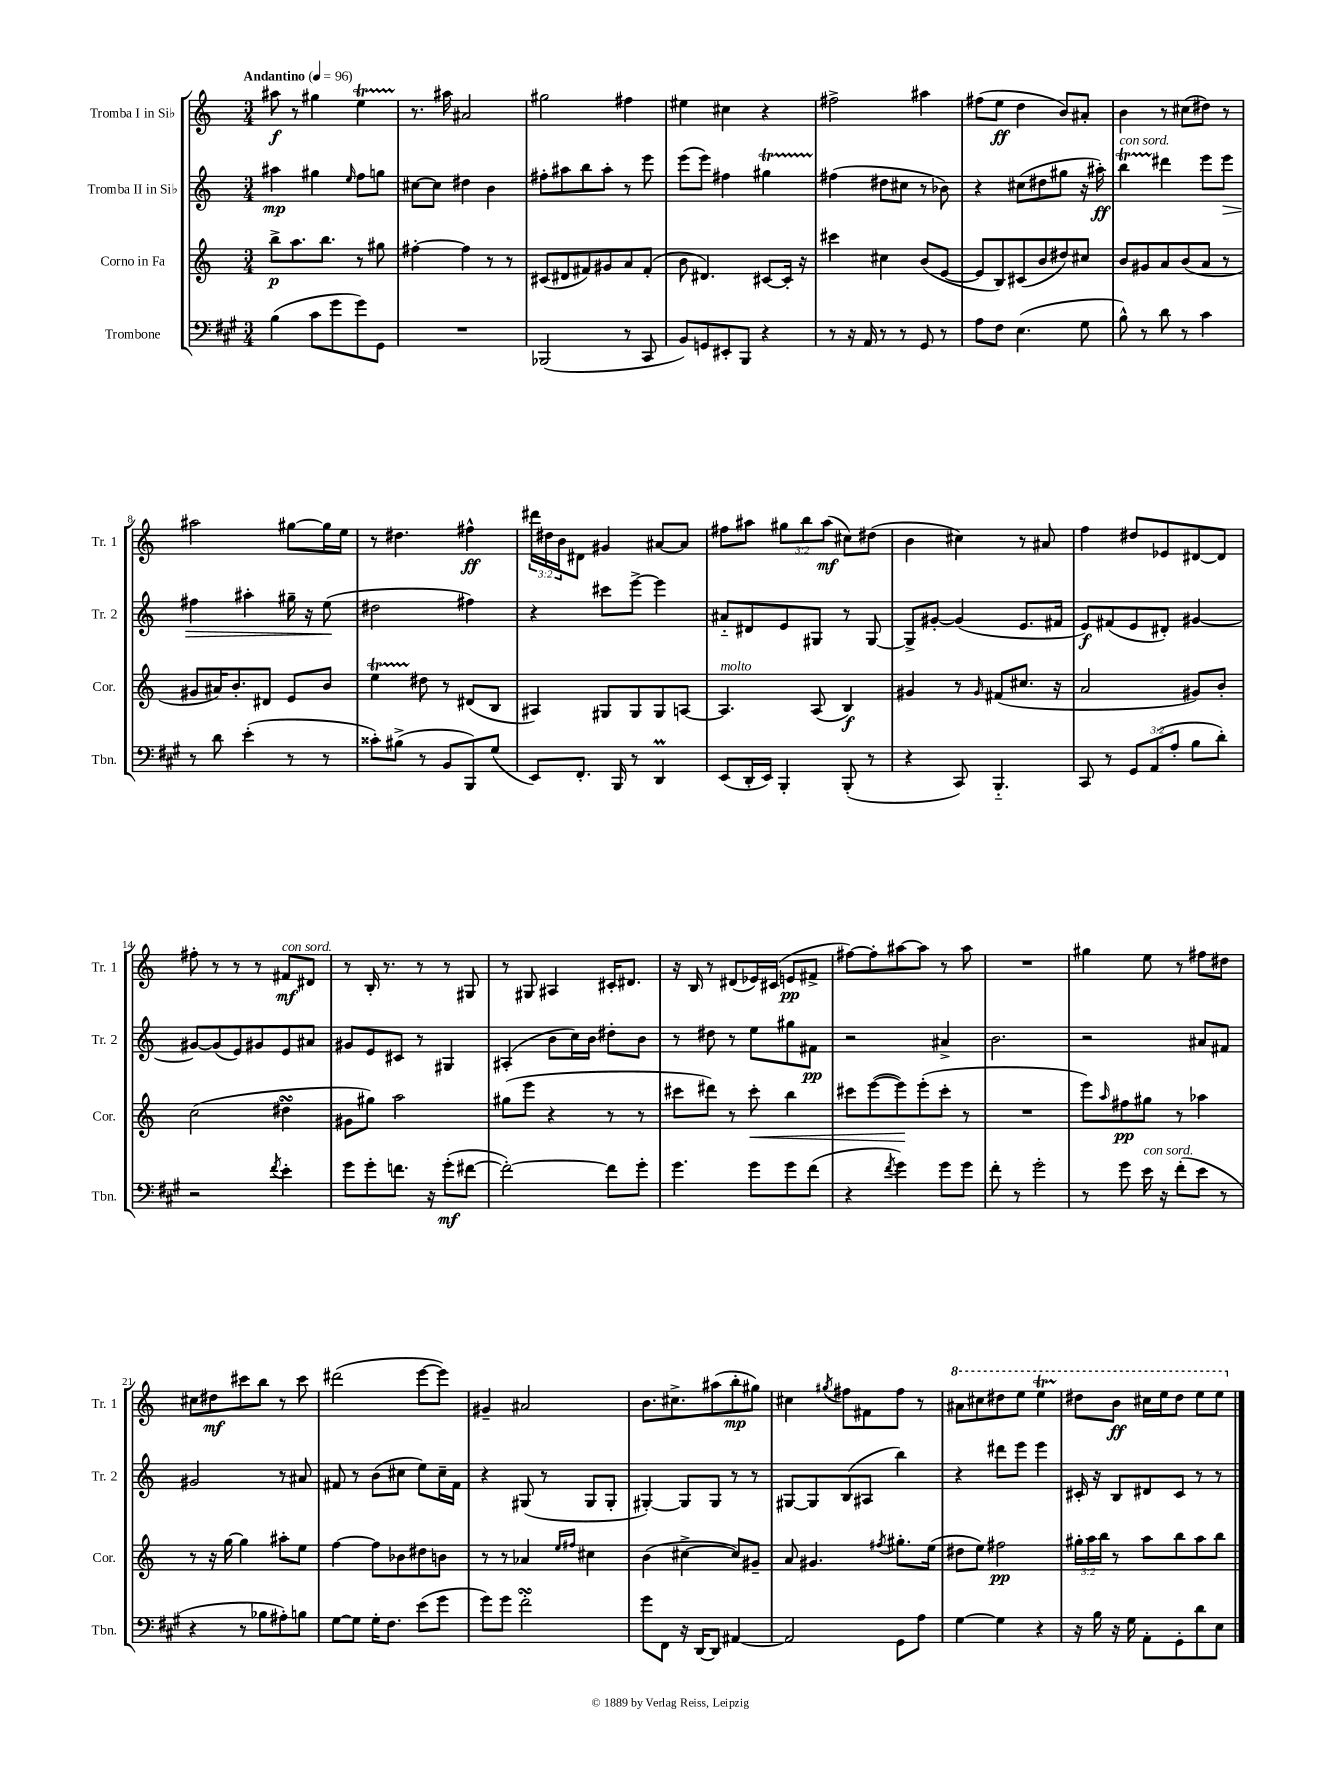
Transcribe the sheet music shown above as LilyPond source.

<<
\new StaffGroup <<
\new Staff = "s0" \with { instrumentName = "Tromba I in Sib" shortInstrumentName = "Tr. 1" } {
    \clef treble \key c \major \numericTimeSignature \time 3/4 \override Staff.TupletNumber.text = #tuplet-number::calc-fraction-text \tempo "Andantino" 4 = 96
    ais''8\f r8 gis''4 e''4\startTrillSpan |
    r8.\stopTrillSpan ais''16 ais'2 |
    gis''2 fis''4 |
    eis''4 cis''4 r4 |
    fis''2-> ais''4 |
    fis''8( e''8\ff d''4 b'8) ais'8-. |
    b'4 r8 cis''8( dis''8) r8 |
    ais''2 gis''8~ gis''16 e''16 |
    r8 dis''4. fis''4-^\ff |
    \tuplet 3/2 { dis'''16 dis''16 b'16 } dis'8 gis'4 ais'8~ ais'8 |
    fis''8 ais''8 \tuplet 3/2 { gis''8 b''8 ais''8\mf( } cis''8) dis''8( |
    b'4 cis''4) r8 ais'8 |
    f''4 dis''8 ees'8 dis'8~ dis'8 |
    fis''8-. r8 r8 r8 fis'8\mf^\markup { \italic "con sord." } dis'8 |
    r8 b16-. r8. r8 r8 gis8 |
    r8 gis8 ais4 cis'16-. dis'8. |
    r16 b16 r8 dis'8( ees'16) cis'16( e'8\pp fis'8-> |
    fis''8~) fis''8-. ais''8~ ais''8 r8 ais''8 |
    R2. |
    gis''4 e''8 r8 fis''8 dis''8 |
    cis''8 dis''8\mf cis'''8 b''8 r8 cis'''8 |
    dis'''2( e'''8~ e'''8) |
    gis'4-- ais'2 |
    b'8. cis''8.-> ais''8( b''8-.\mp gis''8) |
    cis''4 \acciaccatura { gis''8 } fis''8 fis'8 fis''8 r8 |
    \ottava #1 ais''8 cis'''8 dis'''8 e'''8 e'''4\startTrillSpan |
    dis'''8\stopTrillSpan b''8\ff cis'''16 e'''16 dis'''8 e'''8 e'''8 \ottava #0 \bar "|." |
}
\new Staff = "s1" \with { instrumentName = "Tromba II in Sib" shortInstrumentName = "Tr. 2" } {
    \clef treble \key c \major \numericTimeSignature \time 3/4
    ais''4\mp gis''4 \grace { e''16 } f''8 g''8 |
    cis''8~ cis''8 dis''4 b'4 |
    fis''8-. ais''8 b''8 ais''8-. r8 e'''8 |
    e'''8( e'''8) fis''4 gis''4\startTrillSpan |
    fis''4\stopTrillSpan( dis''8 cis''8 r8 bes'8) |
    r4 cis''8( dis''8 gis''8 r16 ais''16-.\ff) |
    b''4\startTrillSpan^\markup { \italic "con sord." } dis'''4\stopTrillSpan e'''8 e'''8\> |
    fis''4 ais''4-. gis''16-- r16 e''8\!( |
    dis''2 fis''4) |
    r4 cis'''8 e'''8~-> e'''4 |
    ais'8-_ dis'8 e'8 gis8 r8 gis8~ |
    gis8-> gis'8~-. gis'4( e'8. fis'16 |
    e'8\f) fis'8( e'8 dis'8-.) gis'4~ |
    gis'8~ gis'8( e'8) gis'8 e'8 ais'8 |
    gis'8 e'8 cis'8 r8 gis4 |
    ais4-.( b'8 c''16) b'16 dis''8-. b'8 |
    r8 dis''8 r8 e''8 gis''8 fis'8\pp |
    r2 ais'4-> |
    b'2. |
    r2 ais'8 fis'8 |
    gis'2 r8 ais'8 |
    fis'8 r8 b'8( cis''8 e''8) cis''16-- fis'16 |
    r4 gis8( r8 gis8 gis8-. |
    gis4~-.) gis8 gis8 r8 r8 |
    gis8~ gis8 b8( ais8 b''4) |
    r4 dis'''8 e'''8 e'''4 |
    cis'16-. r16 b8 dis'8 cis'8 r8 r8 \bar "|." |
}
\new Staff = "s2" \with { instrumentName = "Corno in Fa" shortInstrumentName = "Cor." } {
    \clef treble \key c \major \numericTimeSignature \time 3/4 \override Staff.TupletNumber.text = #tuplet-number::calc-fraction-text
    b''8->\p a''8. b''8. r8 gis''8 |
    fis''4~-. fis''4 r8 r8 |
    cis'8( dis'8 fis'8) gis'8 a'8 fis'8-.( |
    b'8 dis'4.) cis'8~ cis'16-. r16 |
    cis'''4 cis''4 b'8( e'8~ |
    e'8 b8) cis'8( b'8 dis''8) cis''8 |
    b'8 gis'8 a'8 b'8( a'8 r8 |
    gis'8 ais'16) b'8.-. dis'8 e'8 b'8 |
    e''4\startTrillSpan dis''8\stopTrillSpan r8 dis'8( b8 |
    ais4) gis8 gis8 gis8 a8~ |
    a4.^\markup { \italic "molto" } a8( b4\f) |
    gis'4 r8 \grace { gis'16 } fis'8( cis''8. r16 |
    a'2 gis'8) b'8-. |
    c''2( dis''4\turn |
    gis'8 gis''8) a''2 |
    gis''8( e'''8 r4 r8 r8 |
    cis'''8 dis'''8) r8 cis'''8-.\< b''4 |
    cis'''8 e'''8~( e'''8\!) e'''8-.( cis'''8-. r8 |
    R2. |
    e'''8) \grace { a''16 } fis''8\pp gis''8 r8 aes''4 |
    r8 r16 g''16~ g''4 ais''8-. e''8 |
    f''4~ f''8 bes'8 dis''8 b'8 |
    r8 r8 aes'4 \grace { e''16 fis''16 } cis''4 |
    b'4( cis''4~-> cis''8) gis'8-- |
    a'8 gis'4. \acciaccatura { fis''8 } gis''8.-. e''16( |
    dis''8 e''8) fis''2\pp |
    \tuplet 3/2 { gis''16-. a''16 b''16 } r8 a''8 b''8 a''8 b''8 \bar "|." |
}
\new Staff = "s3" \with { instrumentName = "Trombone" shortInstrumentName = "Tbn." } {
    \clef bass \key a \major \numericTimeSignature \time 3/4 \override Staff.TupletNumber.text = #tuplet-number::calc-fraction-text
    b4( cis'8 gis'8 gis'8) gis,8 |
    R2. |
    bes,,2( r8 cis,8 |
    b,8) g,8 eis,8-. b,,8 r4 |
    r8 r16 a,16 r8 r8 gis,8 r8 |
    a8 fis8 e4.( gis8 |
    b8-^) r8 d'8 r8 cis'4 |
    r8 d'8 e'4-.( r8 r8 |
    cisis'8-.) bis8->( r8 b,8 b,,8) gis8( |
    e,8) fis,8.-. b,,16 r8 d,4\prall |
    e,8( d,16-. e,16) b,,4-. b,,8-.( r8 |
    r4 cis,8) b,,4.-_ |
    cis,8 r8 \tuplet 3/2 { gis,8 a,8( a8-. } b8 d'8-.) |
    r2 \acciaccatura { fis'8 } e'4-. |
    gis'8 gis'8-. f'8. r16 gis'8-.\mf( fis'8~ |
    fis'2~-.) fis'8 gis'8-. |
    gis'4. gis'8 gis'8 fis'8( |
    r4 \acciaccatura { fis'8 } gis'4) gis'8 gis'8 |
    fis'8-. r8 gis'2-. |
    r8 gis'8 e'16^\markup { \italic "con sord." } r16 fis'8-.( e'8 r8 |
    r4 r8 bes8 ais8-.) b8 |
    gis8~ gis8 gis16-. fis8. e'8( gis'8 |
    gis'8) gis'8 fis'2-.\turn |
    gis'8 fis,8 r16 d,16~ d,8 ais,4~ |
    ais,2 gis,8 a8 |
    gis4~ gis4 r4 |
    r16 b16 r16 gis16 a,8-. gis,8-. d'8 e8 \bar "|." |
}
>>
>>
